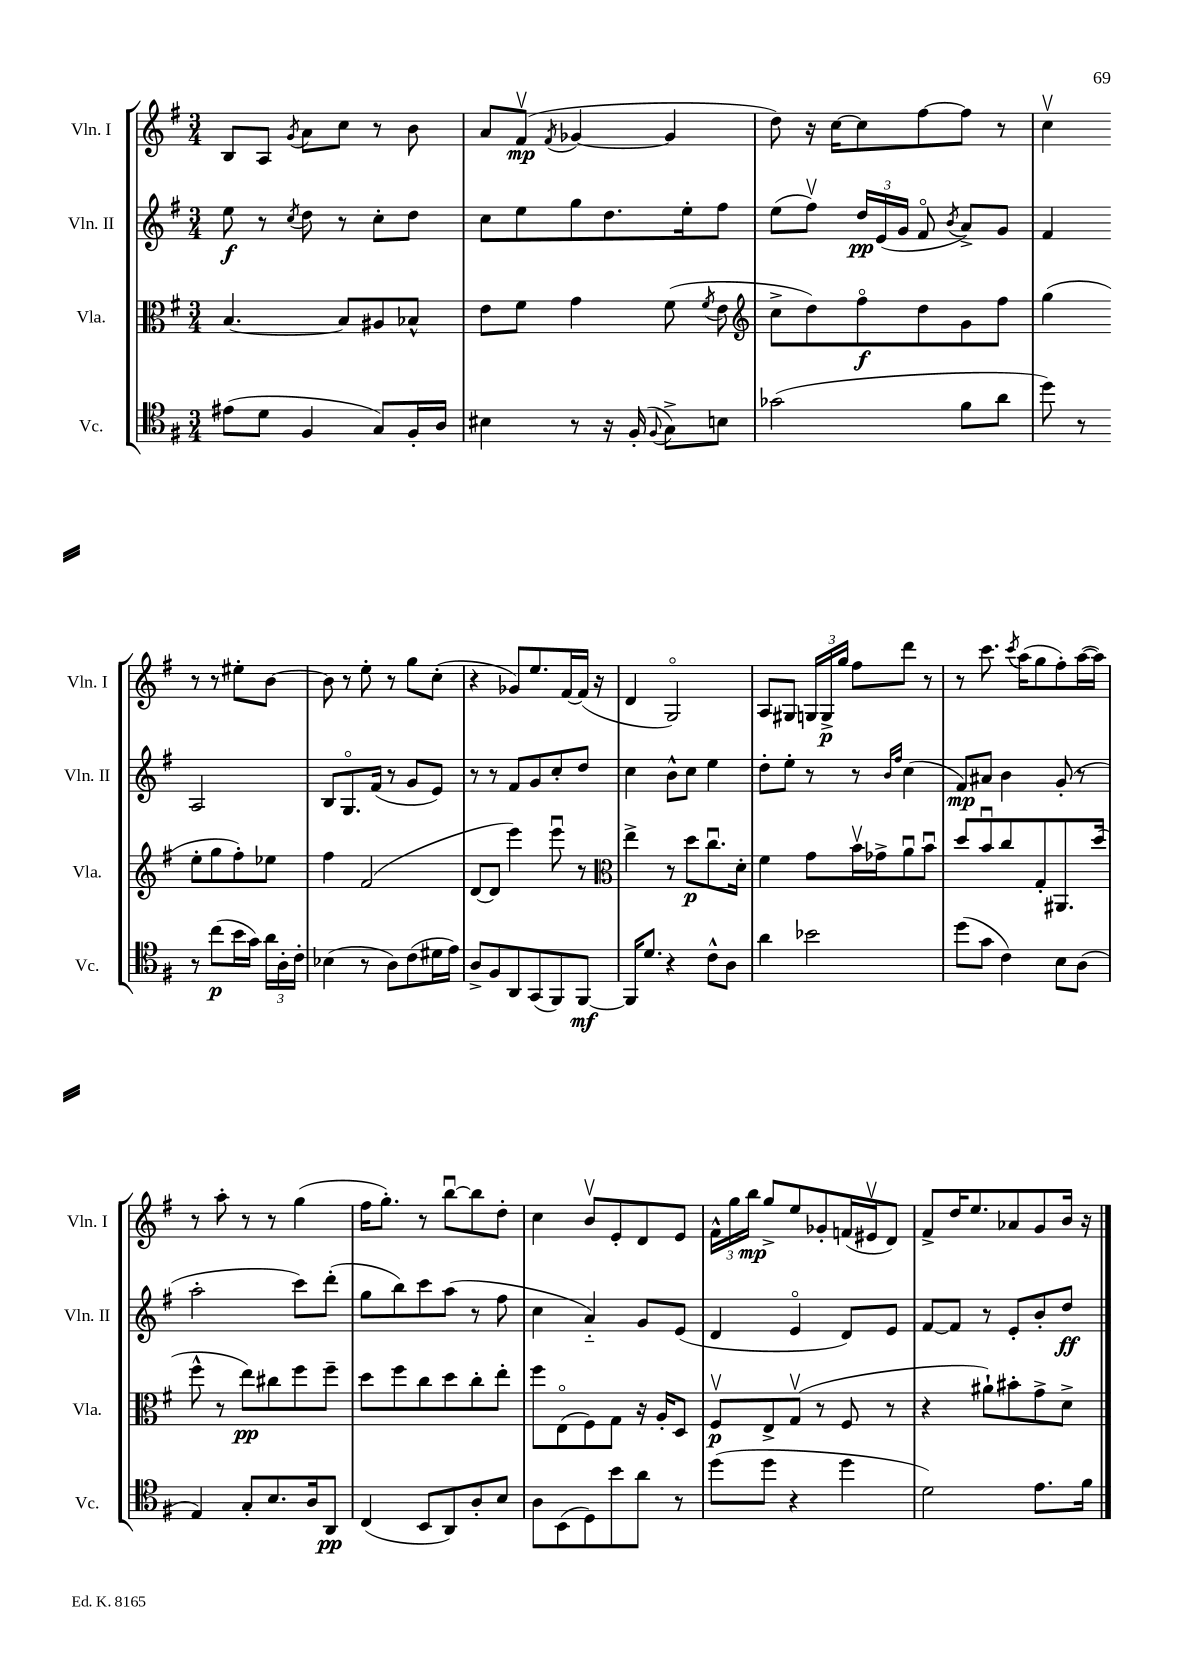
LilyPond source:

<<
\new StaffGroup <<
\new Staff = "s0" \with { instrumentName = "Vln. I" shortInstrumentName = "Vln. I" } {
    \clef treble \key g \major \numericTimeSignature \time 3/4
    \autoBeamOff b8[ a8] \acciaccatura { g'8 } a'8[ c''8] r8 b'8 |
    a'8[ fis'8]\upbow\mp( \acciaccatura { fis'8 } ges'4~ ges'4 |
    d''8) r16 c''16[~ c''8 fis''8~ fis''8] r8 |
    c''4\upbow r8 r8 eis''8[-. b'8]~ |
    b'8 r8 e''8-. r8 g''8[ c''8]-.( |
    r4 ges'8[) e''8. fis'16~ fis'16]( r16 |
    d'4 g2\flageolet) |
    a8[ gis8] \tuplet 3/2 { g16[ g16->\p g''16] } fis''8[ d'''8] r8 |
    r8 c'''8. \acciaccatura { c'''8 } a''16[( g''8 fis''8-.) a''16~( a''16]) |
    r8 a''8-. r8 r8 g''4( |
    fis''16[ g''8.]-.) r8 b''8[~\downbow b''8 d''8]-. |
    c''4 b'8[\upbow e'8-. d'8 e'8] |
    \tuplet 3/2 { fis'16[-^ g''16 b''16]\mp } g''8[-> e''8 ges'8-. f'16( eis'16\upbow d'8]) |
    fis'8[-> d''16 e''8. aes'8 g'8 b'16] r16 \bar "|." |
}
\new Staff = "s1" \with { instrumentName = "Vln. II" shortInstrumentName = "Vln. II" } {
    \clef treble \key g \major \numericTimeSignature \time 3/4
    \autoBeamOff e''8\f r8 \acciaccatura { c''8 } d''8 r8 c''8[-. d''8] |
    c''8[ e''8 g''8 d''8. e''16-. fis''8] |
    e''8[( fis''8]\upbow) \tuplet 3/2 { d''16[\pp e'16( g'16] } fis'8\flageolet \acciaccatura { b'8 } a'8[->) g'8] |
    fis'4 a2 |
    b8[ g8.\flageolet fis'16]( r8 g'8[ e'8]) |
    r8 r8 fis'8[ g'8 c''8-. d''8] |
    c''4 b'8[-^ c''8] e''4 |
    d''8[-. e''8]-. r8 r8 \grace { b'16[ fis''16] } c''4( |
    fis'8[\mp) ais'8] b'4 g'8-.( r8 |
    a''2-. c'''8[) d'''8]-.( |
    g''8[ b''8) c'''8 a''8]( r8 fis''8 |
    c''4 a'4-_) g'8[ e'8]( |
    d'4 e'4\flageolet d'8[) e'8] |
    fis'8[~ fis'8] r8 e'8[-. b'8-. d''8]\ff \bar "|." |
}
\new Staff = "s2" \with { instrumentName = "Vla." shortInstrumentName = "Vla." } {
    \clef alto \key g \major \numericTimeSignature \time 3/4
    \autoBeamOff b4.~ b8[ ais8 bes8]-^ |
    e'8[ fis'8] g'4 fis'8( \acciaccatura { fis'8 } e'8 |
    \clef treble c''8[-> d''8) fis''8\flageolet\f d''8 g'8 fis''8] |
    g''4( e''8[-. g''8 fis''8-.) ees''8] |
    fis''4 fis'2( |
    d'8[~ d'8] e'''4) e'''8\downbow r8 |
    \clef alto e''4-> r8 d''8[\p c''8.\downbow d'16]-. |
    fis'4 g'8[ b'16\upbow ges'16-> a'8\downbow b'8]\downbow |
    d''8[ b'8\downbow c''8 g8-. ais,8. d''16]( |
    fis''8-^ r8 e''8[\pp) cis''8 fis''8 fis''8]-- |
    d''8[ fis''8 c''8 d''8 c''8-. e''8]-. |
    fis''8[ e8\flageolet( fis8) g8] r16 a16[-. d8] |
    fis8[\upbow\p e8-> g8]\upbow( r8 fis8 r8 |
    r4 ais'8[-!) bis'8-. g'8-> d'8]-> \bar "|." |
}
\new Staff = "s3" \with { instrumentName = "Vc." shortInstrumentName = "Vc." } {
    \clef tenor \key g \major \numericTimeSignature \time 3/4
    \autoBeamOff eis'8[( d'8] fis4 g8[) fis16-. a16] |
    bis4 r8 r16 fis16-.( \appoggiatura { fis8 } g8[->) b8] |
    ges'2( fis'8[ a'8] |
    d''8) r8 r8 c''8[\p( b'16 g'16]) \tuplet 3/2 { a'16[ a16-. c'16]-. } |
    bes4( r8 a8[) c'8( dis'16 e'16]) |
    a8[-> fis8 a,8 g,8( fis,8) fis,8]~\mf |
    fis,16[ d'8.] r4 c'8[-^ a8] |
    a'4 bes'2 |
    d''8[( g'8] c'4) b8[ a8]( |
    e4) g8[-. b8. a16 a,8]\pp |
    c4( b,8[ a,8) a8-. b8] |
    a8[ b,8( d8) b'8 a'8] r8 |
    d''8[( d''8] r4 d''4 |
    d'2) e'8.[ fis'16] \bar "|." |
}
>>
>>
\layout { \context { \Score \remove "Bar_number_engraver" } }
